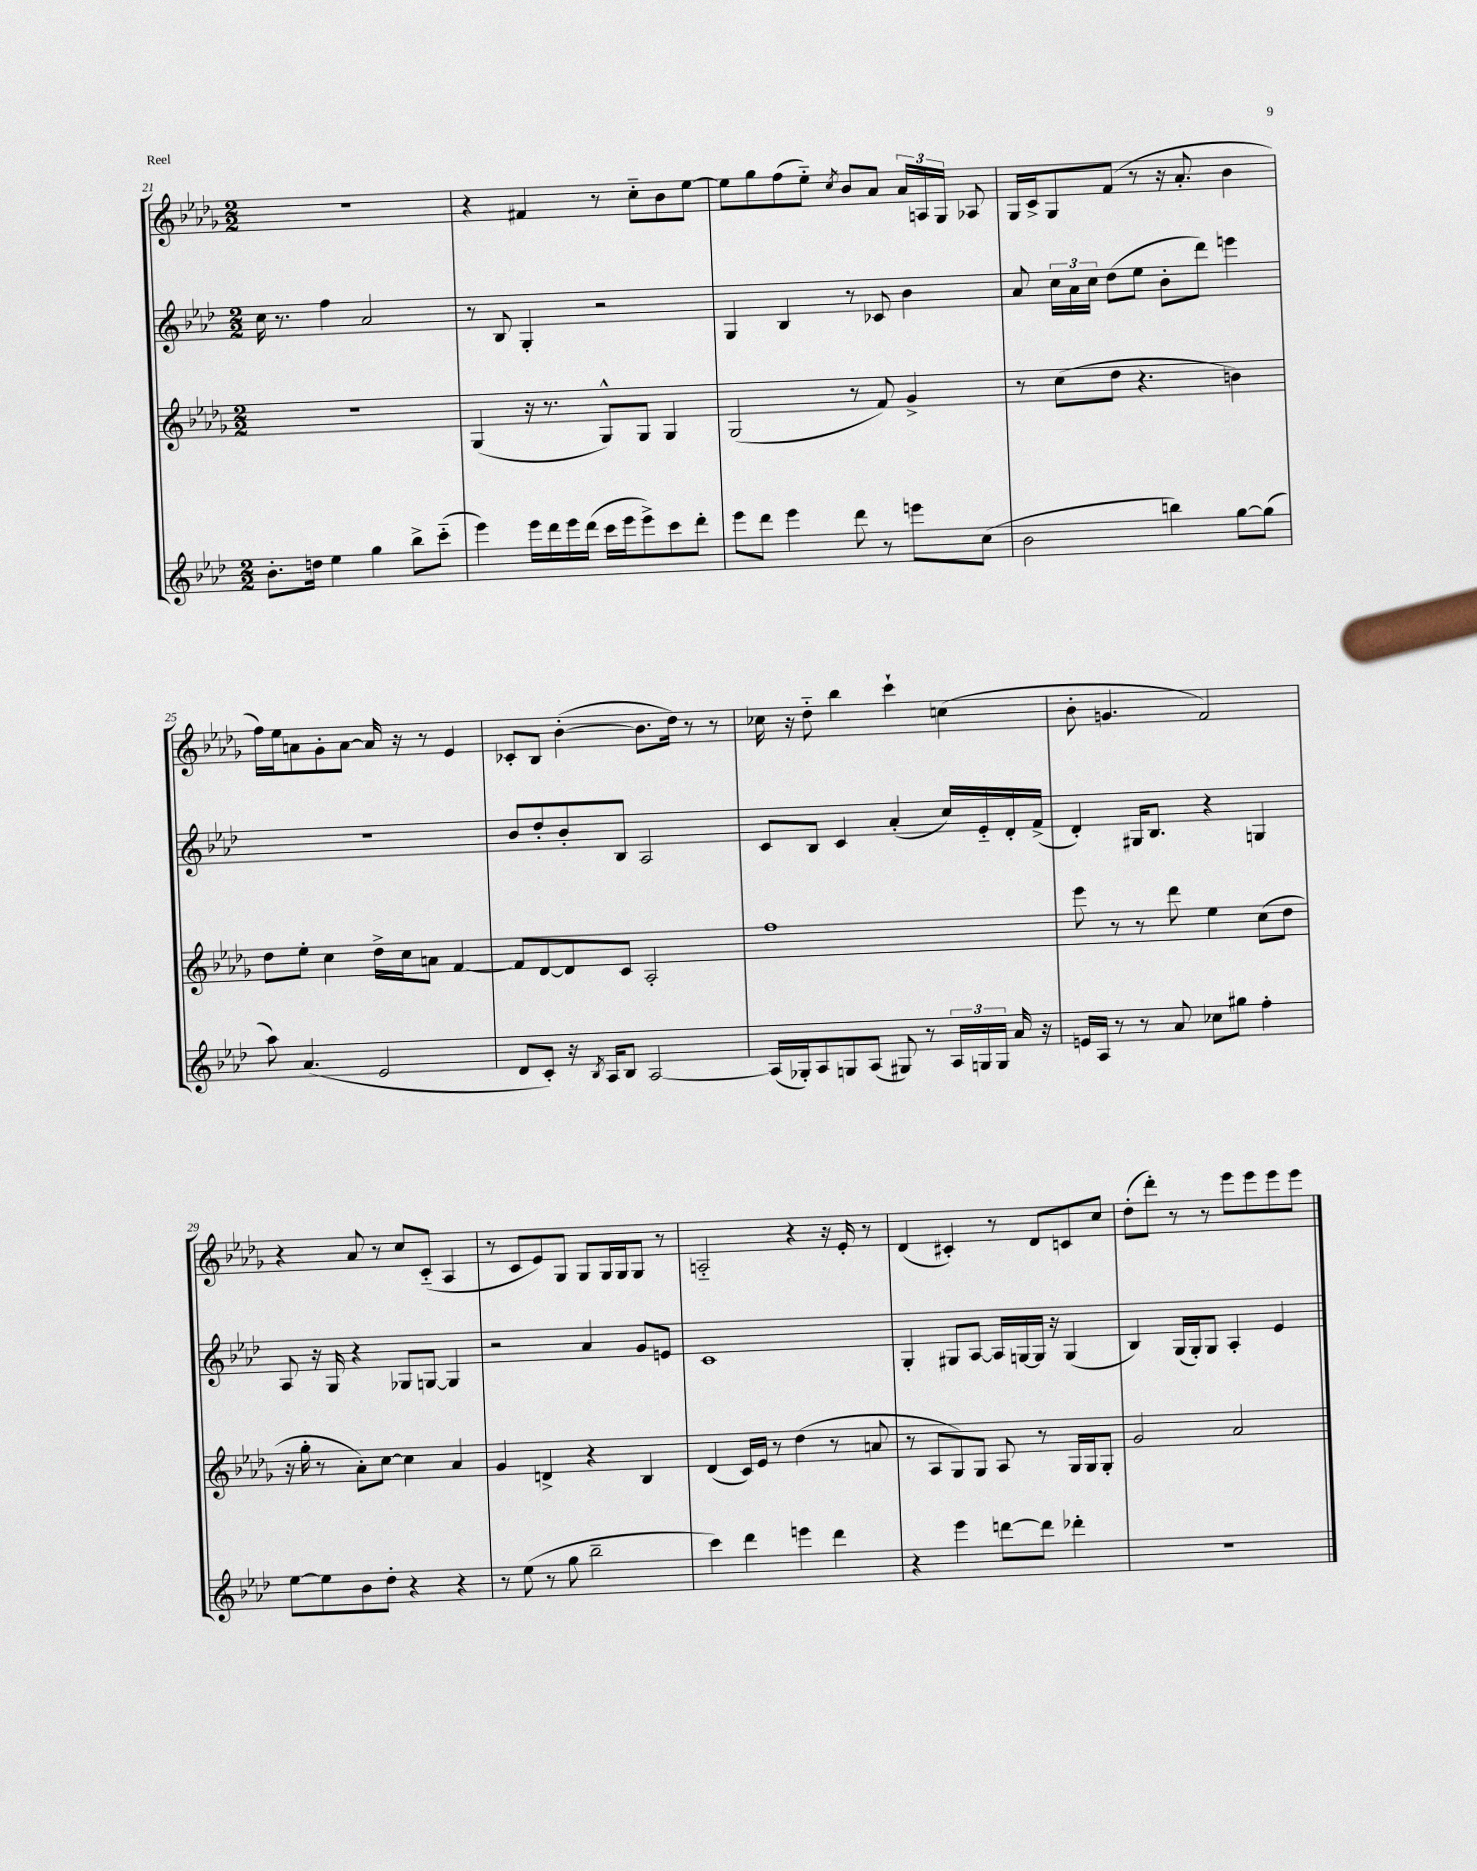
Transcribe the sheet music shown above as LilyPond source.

<<
\new StaffGroup <<
\new Staff = "s0" {
    \clef treble \key des \major \numericTimeSignature \time 2/2
    \autoBeamOff R1 |
    r4 fis'4 r8 c''8[-_ bes'8 ees''8]~ |
    ees''8[ ges''8 f''8( ees''8]-_) \acciaccatura { c''8 } bes'8[ aes'8] \tuplet 3/2 { aes'16[ a16 ges16] } aes8 |
    ges16[ c'16-> ges8 f'8]( r8 r16 aes'8.-. bes'4 |
    f''16[) ees''16 a'8 ges'8-. a'8]~ a'16 r16 r8 ees'4 |
    ces'8[-. bes8] bes'4~-.( bes'8.[ des''16]) r8 r8 |
    ces''16 r16 des''8-_ bes''4 c'''4-! c''4( |
    bes'8-. g'4. f'2) |
    r4 aes'8 r8 c''8[ c'8]-_( aes4 |
    r8 c'8[ ees'8) ges8] ges8[ ges16 ges16 ges8] r8 |
    a2-_ r4 r16 ees'16-. r8 |
    des'4( cis'4-.) r8 des'8[ c'8 c''8] |
    des''8[-.( des'''8]-.) r8 r8 ees'''8[ ees'''8 ees'''8 ees'''8] \bar "|." |
}
\new Staff = "s1" {
    \clef treble \key aes \major \numericTimeSignature \time 2/2
    \autoBeamOff c''16 r8. f''4 aes'2 |
    r8 bes8 g4-. r2 |
    g4 bes4 r8 ces'8 bes'4 |
    aes'8 \tuplet 3/2 { c''16[ aes'16 c''16] } des''8[( ees''8] bes'8[-. des'''8]) e'''4 |
    R1 |
    bes'8[ des''8-. bes'8-. bes8] aes2 |
    c'8[ bes8] c'4 aes'4-.( c''16[) ees'16-_ des'16-. f'16]->( |
    des'4-.) gis16[ bes8.] r4 g4 |
    aes8 r16 g16 r4 ges8[ g8]~ g4 |
    r2 aes'4 g'8[ e'8] |
    c'1 |
    g4-. gis8[ aes8]~ aes16[ g16~ g16] r16 g4( |
    bes4) g16[( g16-.) g8] aes4-. ees'4 \bar "|." |
}
\new Staff = "s2" {
    \clef treble \key des \major \numericTimeSignature \time 2/2
    \autoBeamOff R1 |
    ges4( r16 r8. ges8[-^) ges8] ges4 |
    ges2( r8 f'8) ges'4-> |
    r8 c''8[( des''8] r4. b'4) |
    des''8[ ees''8]-. c''4 des''16[-> c''16 a'8] f'4~ |
    f'8[ des'8~ des'8 c'8] aes2-. |
    f''1 |
    ees'''8 r8 r8 des'''8 ees''4 c''8[( des''8] |
    r16 ges''16-. r8 aes'8[-.) c''8]~ c''4 aes'4 |
    ges'4 d'4-> r4 bes4 |
    des'4( c'16[) ees'16] r8 des''4( r8 a'8 |
    r8 aes8[ ges8) ges8] aes8 r8 ges16[ ges16 ges8]-. |
    ges'2 aes'2 \bar "|." |
}
\new Staff = "s3" {
    \clef treble \key aes \major \numericTimeSignature \time 2/2
    \autoBeamOff bes'8.[-. d''16] ees''4 g''4 bes''8[-> c'''8]-_( |
    ees'''4) ees'''16[ des'''16 ees'''16 des'''16]( c'''16[ ees'''16 ees'''8->) c'''8 des'''8]-. |
    ees'''8[ des'''8] ees'''4 des'''8 r8 e'''8[ c''8]( |
    bes'2 b''4) g''8[~ g''8]( |
    aes''8) aes'4.( ees'2 |
    des'8[ c'8]-.) r16 \acciaccatura { bes8 } aes16[ bes8] aes2~ |
    aes16[( ges16-.) aes8 g8 aes8]( gis8) r8 \tuplet 3/2 { aes16[ g16 g16] } aes'16 r16 |
    e'16[ aes16] r8 r8 aes'8 ces''8[ gis''8] f''4-. |
    ees''8[~ ees''8 bes'8 des''8]-. r4 r4 |
    r8 ees''8( r8 g''8 bes''2-- |
    c'''4) des'''4 e'''4 des'''4 |
    r4 ees'''4 d'''8[~ d'''8] des'''4-. |
    R1 \bar "|." |
}
>>
>>
\layout { \context { \Score currentBarNumber = #21 } }
